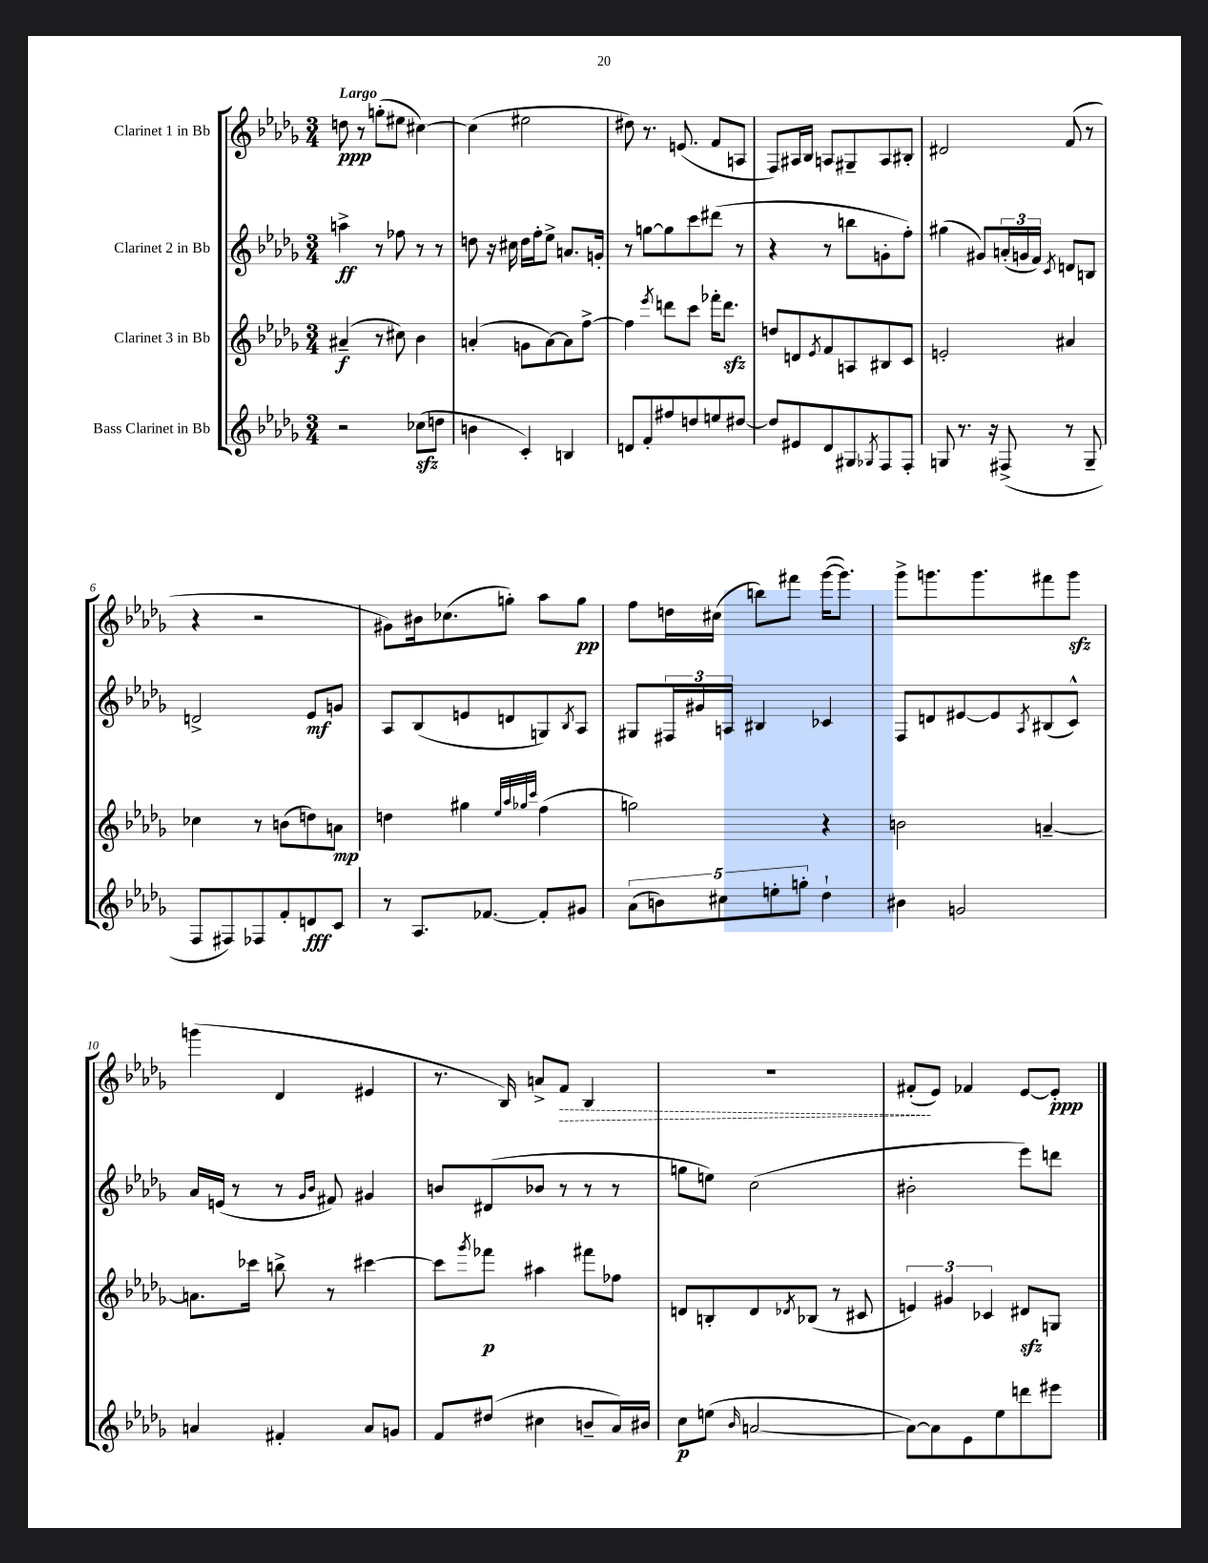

**kern	**dynam	**kern	**dynam	**kern	**dynam	**kern	**dynam
*part4	*part4	*part3	*part3	*part2	*part2	*part1	*part1
*staff4	*staff4	*staff3	*staff3	*staff2	*staff2	*staff1	*staff1
*I"Bass Clarinet in Bb	*	*I"Clarinet 3 in Bb	*	*I"Clarinet 2 in Bb	*	*I"Clarinet 1 in Bb	*
*clefG2	*	*clefG2	*	*clefG2	*	*clefG2	*
*k[b-e-a-d-g-]	*	*k[b-e-a-d-g-]	*	*k[b-e-a-d-g-]	*	*k[b-e-a-d-g-]	*
*M3/4	*	*M3/4	*	*M3/4	*	*M3/4	*
=1	=1	=1	=1	=1	=1	=1	=1
!	!	!	!	!	!	!LO:TX:a:B:t=Largo	!
2r	.	(4a#X~/	f	4aan^\	ff	8ddn\	ppp
.	.	.	.	.	.	8r	.
.	.	8r	.	8r	.	(8ggn'\L	.
.	.	8cc#X\)	.	8ff-X\	.	8ee#X\J	.
(8cc-Xzz\L	.	4b-\	.	8r	.	[4cc#X\)	.
8ddn\J	.	.	.	8r	.	.	.
=2	=2	=2	=2	=2	=2	=2	=2
4bn\	.	(4an'/	.	8ddn\	.	(4cc#\]	.
.	.	.	.	16r	.	.	.
.	.	.	.	16cc#X\	.	.	.
4c'/)	.	8gn\L	.	16dd\LL	.	2ee#X\	.
.	.	.	.	16ff'\J	.	.	.
.	.	[8a\)	.	8ee-^\J	.	.	.
4Bn/	.	8a\]	.	8.an/L	.	.	.
.	.	[8ff^\J	.	.	.	.	.
.	.	.	.	16gn'/Jk	.	.	.
=3	=3	=3	=3	=3	=3	=3	=3
8dn/L	.	4ff\]	.	8r	.	8dd#X\)	.
8f'/	.	.	.	[8ggn\L	.	8.r	.
.	.	8qeee-/	.	.	.	.	.
8ff#X/	.	8dddn\L	.	8gg\]	.	.	.
.	.	.	.	.	.	(8.en/	.
8ddn/	.	8ccc\J	.	8ccc\	.	.	.
8een/	.	16fff-X'\KL	.	(8ddd#X\J	.	8f/L	.
.	.	8.dddzz\J	.	.	.	.	.
[8dd#X/J	.	.	.	8r	.	8An/J	.
=4	=4	=4	=4	=4	=4	=4	=4
8dd#/L]	.	8ddn/L	.	4r	.	8F/L)	.
8e#X/	.	8dn/	.	.	.	16A#X/L	.
.	.	.	.	.	.	16B-/JJ	.
.	.	8qe-/	.	.	.	.	.
8d-/	.	8f/	.	8r	.	8An/L	.
8G#X/	.	8An/	.	8bbn\L	.	8G#X~/	.
8qG-X/	.	.	.	.	.	.	.
8F/	.	8B#X/	.	8gn'\	.	8A/	.
8F'/J	.	8c/J	.	8ff'\J)	.	8B#X'/J	.
=5	=5	=5	=5	=5	=5	=5	=5
8Gn/	.	2en'/	.	(4gg#X\	.	2d#X/	.
8.r	.	.	.	.	.	.	.
.	.	.	.	8g#X/L)	.	.	.
16r	.	.	.	.	.	.	.
(8F#X^/	.	.	.	(24an'/L	.	.	.
.	.	.	.	24gn/	.	.	.
.	.	.	.	24f/JJ)	.	.	.
.	.	.	.	8qc/	.	.	.
8r	.	4a#X/	.	8dn/L	.	(8f/	.
8G~/	.	.	.	8Bn/J	.	8r	.
!!LO:LB:g=z
=6	=6	=6	=6	=6	=6	=6	=6
8F/L	.	4cc-X\	.	2dn^/	.	4r	.
8F#X/)	.	.	.	.	.	.	.
8F-X/	.	8r	.	.	.	2r	.
8f'/	.	(8bn\L	.	.	.	.	.
8dn/	fff	8ddn\)	.	8e-/L	mf	.	.
8c/J	.	8an\J	mp	8gn/J	.	.	.
=7	=7	=7	=7	=7	=7	=7	=7
8r	.	4ddn\	.	8A-/L	.	8g#X\L)	.
8.A-/L	.	.	.	(8B-/	.	16b#X\k	.
.	.	.	.	.	.	(8.cc-X\	.
.	.	4gg#X\	.	8en/	.	.	.
[8.f-X/J	.	.	.	.	.	.	.
.	.	.	.	8dn/	.	8ggn'\J)	.
.	.	32qqee-/LLL	.	.	.	.	.
.	.	32qqaa-/	.	.	.	.	.
.	.	32qqgg-X/	.	.	.	.	.
.	.	32qqccc/JJJ	.	.	.	.	.
8f-'/L]	.	(4ff\	.	8Gn/)	.	8aa-\L	.
.	.	.	.	8qB-/	.	.	.
8g#X/J	.	.	.	8A-/J	.	8gg\J	pp
=8	=8	=8	=8	=8	=8	=8	=8
(10a-\L	.	2ggn\)	.	8G#X/L	.	8ff\L	.
10bn\)	.	.	.	.	.	.	.
.	.	.	.	24F#X/L	.	16ddn\L	.
.	.	.	.	24g#X/	.	.	.
.	.	.	.	.	.	(16cc#X\JJ	.
10cc#X\	.	.	.	.	.	.	.
.	.	.	.	24An/JJ	.	.	.
.	.	.	.	4B#X/	.	8bbn\L)	.
10een'\	.	.	.	.	.	.	.
.	.	.	.	.	.	8fff#X\J	.
10ggn'\J	.	.	.	.	.	.	.
4dd-`\	.	4r	.	4c-X/	.	([16ggg-\KL	.
.	.	.	.	.	.	8.ggg-\J])	.
=9	=9	=9	=9	=9	=9	=9	=9
4b#X\	.	2bn\	.	8F/L	.	8ggg-^\L	.
.	.	.	.	8dn/	.	8.gggn\	.
2gn/	.	.	.	[8e#X/	.	.	.
.	.	.	.	.	.	8.ggg\	.
.	.	.	.	8e#/]	.	.	.
.	.	.	.	8qA-/	.	.	.
.	.	[4an~/	.	(8B#X/	.	8fff#X\	.
.	.	.	.	8c^^/J)	.	8gggzz\J	.
!!LO:LB:g=z
=10	=10	=10	=10	=10	=10	=10	=10
4an/	.	8.an\L]	.	16a-/LL	.	(4gggn\	.
.	.	.	.	(16en/JJ	.	.	.
.	.	.	.	8r	.	.	.
.	.	16ccc-X\Jk	.	.	.	.	.
4f#X'/	.	8bbn^\	.	8r	.	4d-/	.
.	.	.	.	16qqg-/LL	.	.	.
.	.	.	.	16qqb-/JJ	.	.	.
.	.	8r	.	8f#X/)	.	.	.
8a/L	.	[4ccc#X\	.	4g#X/	.	4e#X/	.
8gn/J	.	.	.	.	.	.	.
=11	=11	=11	=11	=11	=11	=11	=11
8f/L	.	8ccc#\L]	.	8bn/L	.	8.r	.
.	.	8qggg-/	.	.	.	.	.
(8dd#X/J	.	8fff-X\J	p	(8d#X/	.	.	.
.	.	.	.	.	.	16B-/)	.
4cc#X\	.	4aa#X\	.	8b-X/J	.	8an^/L	.
!	!	!	!	!	!	!	!LO:HP:b
.	.	.	.	8r	.	8f/J	>
8bn~/L	.	8fff#X\L	.	8r	.	4B-/	.
16a-/L)	.	8ff-X\J	.	8r	.	.	.
16b#X/JJ	.	.	.	.	.	.	.
=12	=12	=12	=12	=12	=12	=12	=12
8cc\L	p	8dn/L	.	8ggn\L	.	2.r	.
(8een\J	.	8Bn'/	.	8een\J)	.	.	.
16qqb-/	.	.	.	.	.	.	.
[2an/	.	8d/	.	(2cc\	.	.	.
.	.	8qd-X/	.	.	.	.	.
.	.	(8B-X/J	.	.	.	.	.
.	.	8r	.	.	.	.	.
.	.	8c#X/	.	.	.	.	.
=13	=13	=13	=13	=13	=13	=13	=13
8a\L_)	.	6en/)	.	2b#X'\	.	(8f#X'/L	.
8a\]	.	.	.	.	.	8e-/J)	]
.	.	6g#X/	.	.	.	.	.
8e-\	.	.	.	.	.	4f-X/	.
.	.	6c-X/	.	.	.	.	.
8ee-\	.	.	.	.	.	.	.
8dddn\	.	8d#Xzz/L	.	8eee-\L)	.	[8e-/L	.
8eee#X\J	.	8Gn/J	.	8dddn\J	.	8e-'/J]	ppp
==	==	==	==	==	==	==	==
*-	*-	*-	*-	*-	*-	*-	*-
